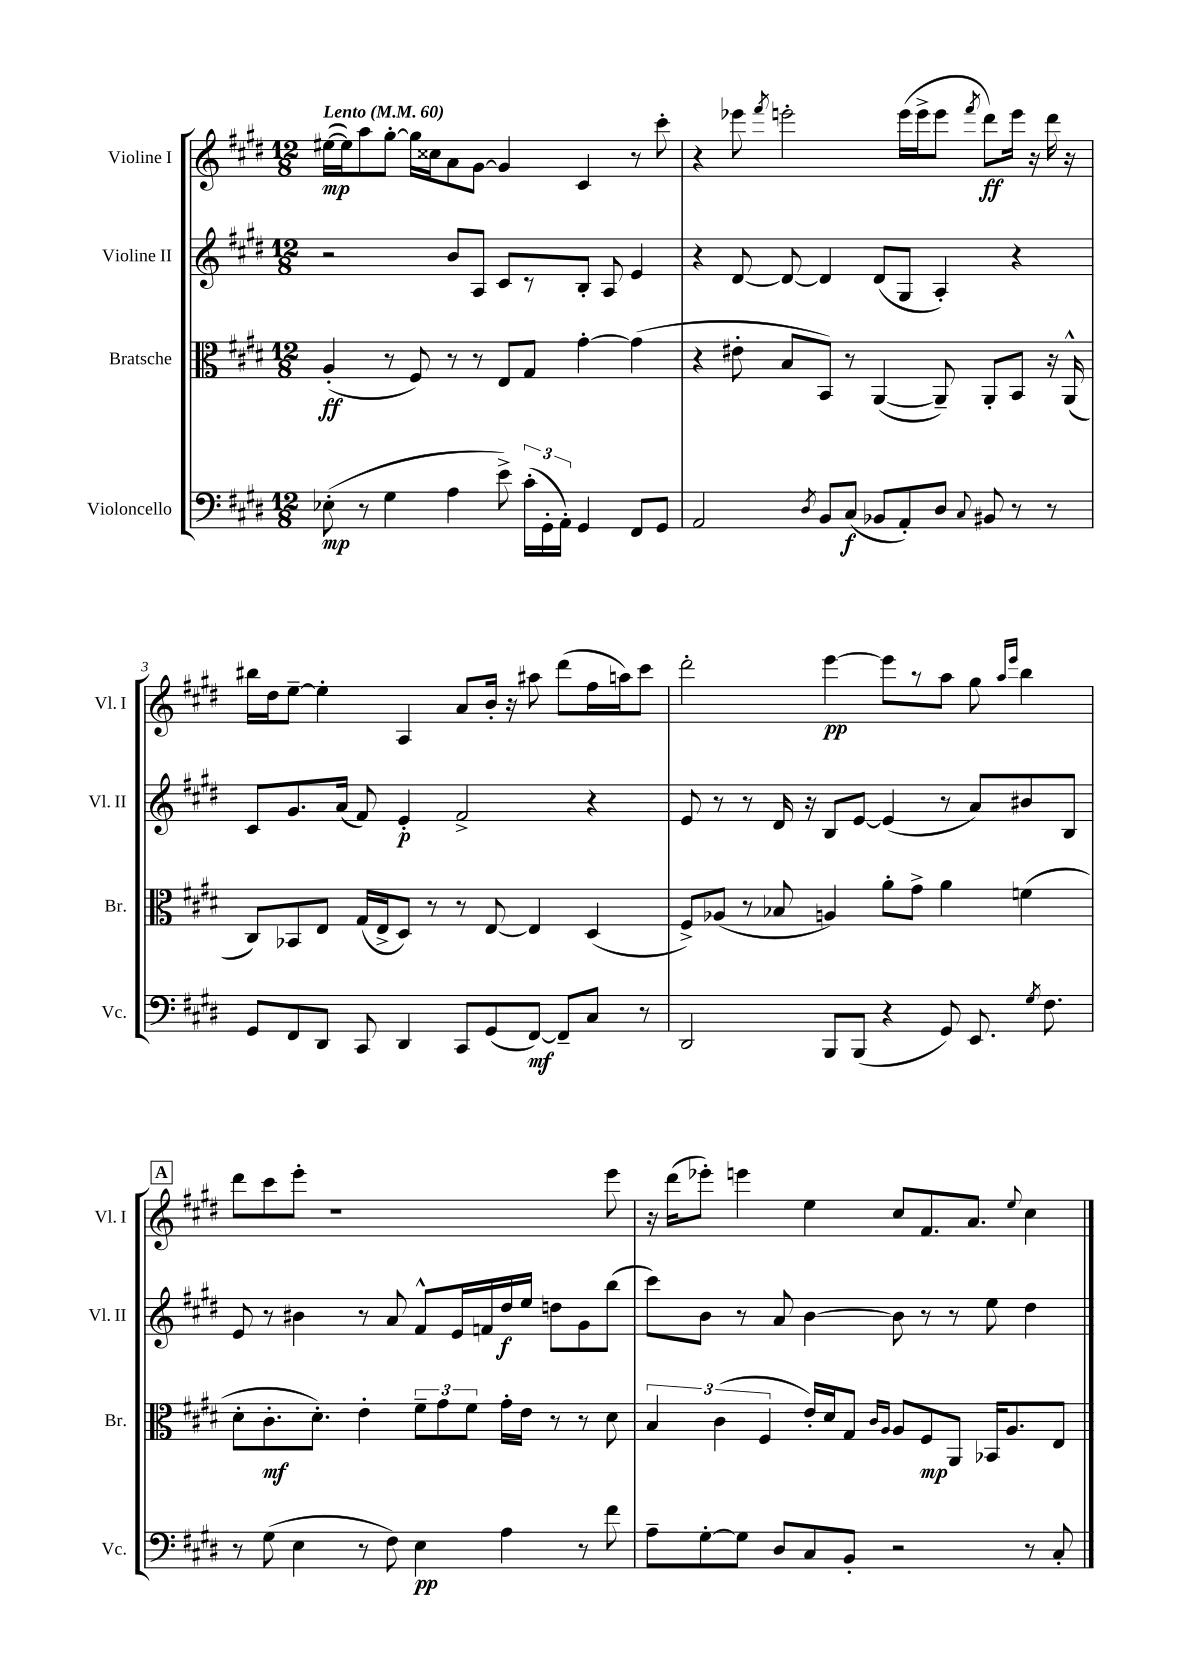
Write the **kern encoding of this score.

**kern	**kern	**kern	**kern
*staff4	*staff3	*staff2	*staff1
*clefF4	*clefC3	*clefG2	*clefG2
*k[f#c#g#d#]	*k[f#c#g#d#]	*k[f#c#g#d#]	*k[f#c#g#d#]
*M12/8	*M12/8	*M12/8	*M12/8
*MM60	*MM60	*MM60	*MM60
(8E-'	(4A'	2r	([16ee#
.	.	.	16ee#])
8r	.	.	8aa
4G#	8r	.	[8gg#'
.	8F#)	.	16gg#]
.	.	.	16cc##
4A	8r	8b	8a
.	8r	8A	[8g#
8e^)	8E	8c#	4g#]
(24c#'	8G#	8r	.
24GG#'	.	.	.
24AA')	.	.	.
4GG#	[4g#'	8B'	4c#
.	.	8A	.
8FF#	(4g#]	4e	8r
8GG#	.	.	8ccc#'
=	=	=	=
2AA	4r	4r	4r
.	8e#'	[8d#	8eee-
.	.	.	8qfff#
.	8B	8d#_	2eee'
8qD#	.	.	.
8BB	8BB)	4d#]	.
(8C#	8r	.	.
8BB-	([4AA	(8d#	.
8AA')	.	8G#	(16eee
.	.	.	16eee^
8D#	8AA~])	4A')	8eee
8qqC#	.	.	8qfff#
8BB#	8AA'	.	8ddd#)
8r	8BB	4r	16eee
.	.	.	16r
8r	16r	.	16ddd#
.	(16AA^^	.	16r
=	=	=	=
8GG#	8C#)	8c#	16bb#
.	.	.	16dd#
8FF#	8BB-	8.g#	[8ee~
8DD#	8E	.	4ee']
.	.	(16a	.
8CC#	(16G#	8f#)	.
.	16E^	.	.
4DD#	8D#)	4e'	4A
.	8r	.	.
8CC#	8r	2f#^	8a
(8GG#	[8E	.	16b'
.	.	.	16r
[8FF#)	4E]	.	8aa#
8FF#~]	.	.	(8ddd#
8C#	(4D#	4r	16ff#
.	.	.	16aa)
8r	.	.	8ccc#
=	=	=	=
2DD#	8F#^)	8e	2ddd#'
.	(8A-	8r	.
.	8r	8r	.
.	8B-	16d#	.
.	.	16r	.
8BBB	4A)	8B	[4eee
(8BBB	.	[8e	.
4r	8a'	(4e]	8eee]
.	8g#^	.	8r
8GG#)	4a	8r	8aa
8.EE	.	8a)	8gg#
.	.	.	16qqaa
.	.	.	16qqeee
.	(4f	8b#	4bb
8qG#	.	.	.
8.F#	.	.	.
.	.	8B	.
=	=	=	=
8r	8d#'	8e	8ddd#
(8G#	8.c#'	8r	8ccc#
4E	.	4b#	8eee'
.	8.d#')	.	.
.	.	.	1r
8r	4e'	8r	.
8F#)	.	8a	.
4E	12f#~	8f#^^	.
.	12g#	.	.
.	.	16e	.
.	12f#	.	.
.	.	16f	.
4A	16g#'	16dd#	.
.	16e	16ee	.
.	8r	8dd	.
8r	8r	8g#	.
8f#	8d#	(8bb	8eee
=	=	=	=
8A~	6B	8ccc#)	16r
.	.	.	(16ddd#
[8G#'	.	8b	8eee-')
.	(6c#	.	.
8G#]	.	8r	4eee
.	6F#	.	.
8D#	.	8a	.
8C#	16e')	[4b	4ee
.	16d#	.	.
8BB'	8G#	.	.
.	16qqc#	.	.
.	16qqA	.	.
2r	8A	8b]	8cc#
.	8F#	8r	8.f#
.	8AA	8r	.
.	.	.	8.a
.	16BB-	8ee	.
.	8.A	.	.
.	.	.	8qqee
8r	.	4dd#	4cc#
8C#'	8E	.	.
==	==	==	==
*-	*-	*-	*-
